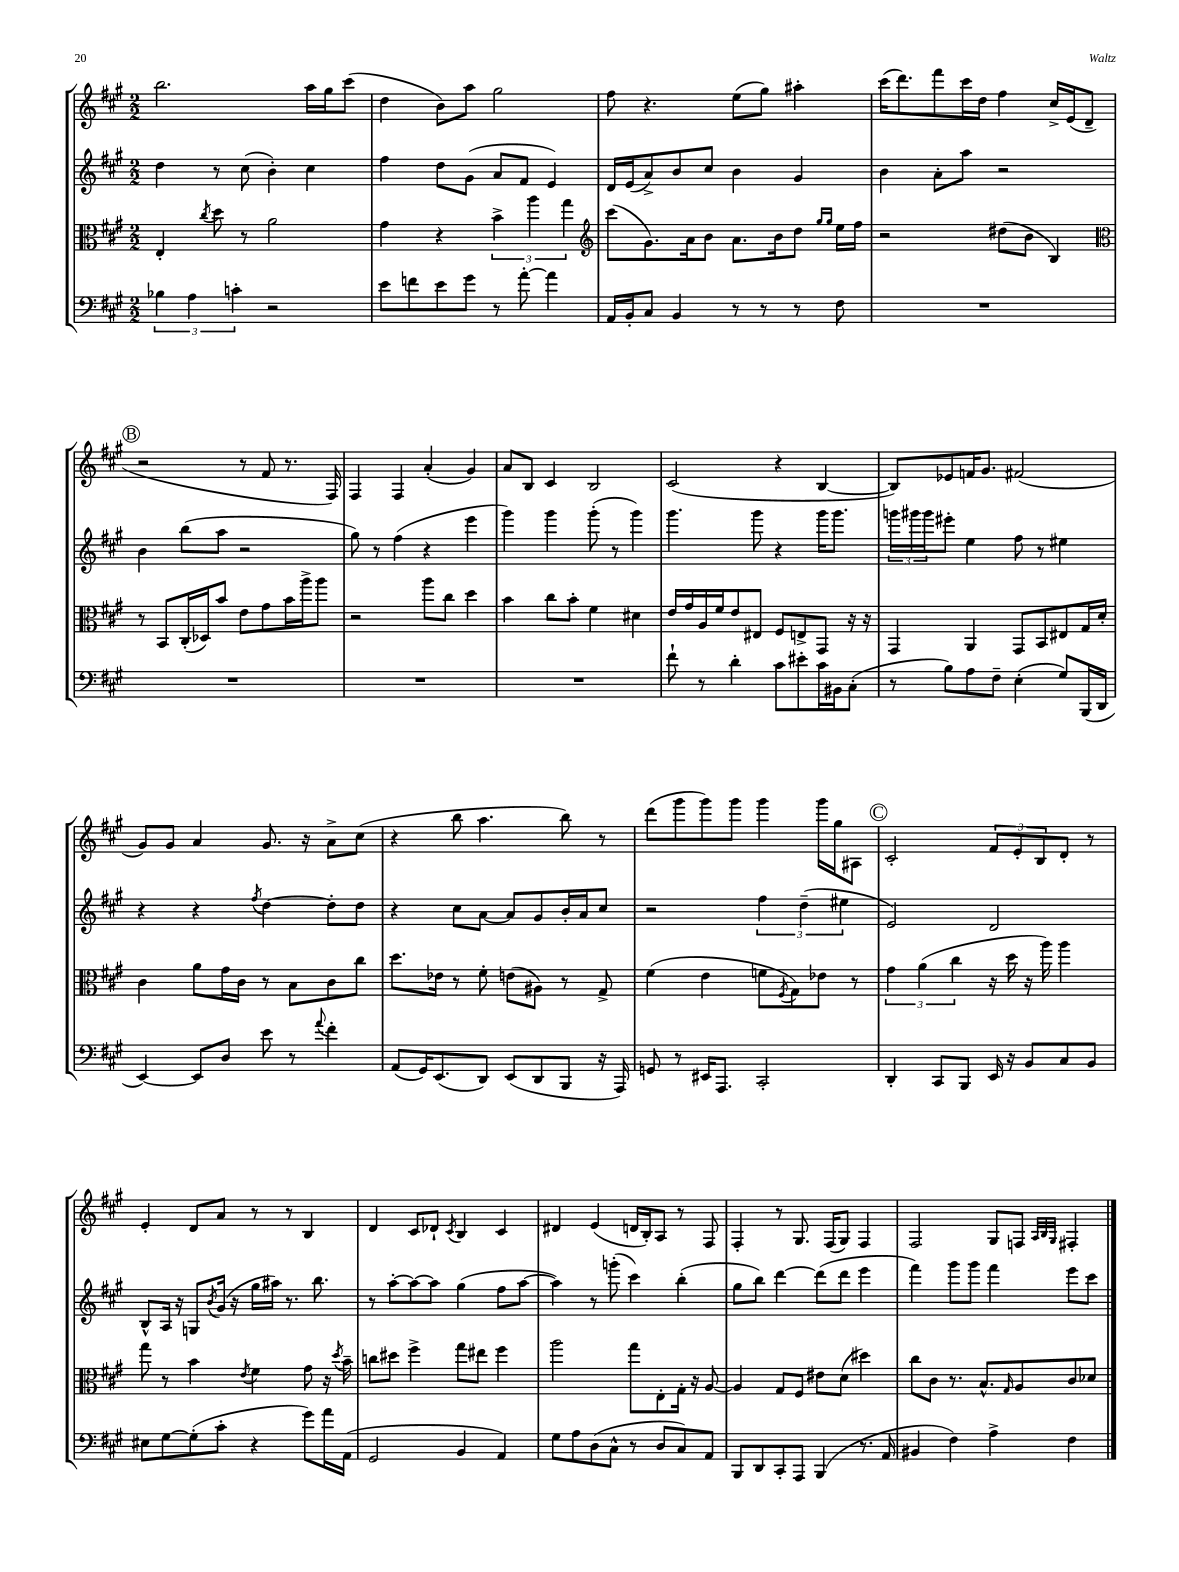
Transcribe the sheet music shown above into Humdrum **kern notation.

**kern	**kern	**kern	**kern
*staff4	*staff3	*staff2	*staff1
*clefF4	*clefC3	*clefG2	*clefG2
*k[f#c#g#]	*k[f#c#g#]	*k[f#c#g#]	*k[f#c#g#]
*M2/2	*M2/2	*M2/2	*M2/2
6B-	4E'	4dd	2.bb
6A	.	.	.
.	8qcc#	.	.
.	8dd	8r	.
6c'	.	.	.
.	8r	(8cc#	.
2r	2a	4b')	.
.	.	4cc#	16aa
.	.	.	16gg#
.	.	.	(8ccc#
=	=	=	=
8e	4g#	4ff#	4dd
8f	.	.	.
8e	4r	8dd	8b)
8g#	.	(8g#	8aa
8r	6b^	8a	2gg#
[8a'	.	8f#	.
.	6aa	.	.
4a]	.	4e)	.
.	6gg#	.	.
=	=	=	=
*	*clefG2	*	*
16AA	(8ccc#	16d	8ff#
16BB'	.	(16e	.
8C#	8.g#)	8a^)	4.r
4BB	.	8b	.
.	16a	.	.
.	8b	8cc#	.
8r	8.a	4b	(8ee
8r	.	.	8gg#)
.	16b	.	.
8r	8dd	4g#	4aa#'
.	16qqgg#	.	.
.	16qqgg#	.	.
8F#	16ee	.	.
.	16ff#	.	.
=	=	=	=
1r	2r	4b	(16ccc#
.	.	.	8.ddd)
.	.	8a'	8fff#
.	.	8aa	16ccc#
.	.	.	16dd
.	(8dd#	2r	4ff#
.	8b	.	.
.	4B)	.	16cc#^
.	.	.	(16e
.	.	.	8d~
=	=	=	=
*	*clefC3	*	*
1r	8r	4b	2r
.	8BB	.	.
.	(16C#'	(8bb	.
.	16D-)	.	.
.	8b	8aa	.
.	8e	2r	8r
.	8g#	.	8f#
.	16b	.	8.r
.	16aa^	.	.
.	8aa	.	.
.	.	.	16F#)
=	=	=	=
1r	2r	8gg#)	4F#
.	.	8r	.
.	.	(4ff#	4F#
.	8aa	4r	(4a'
.	8cc#	.	.
.	4dd	4eee	4g#)
=	=	=	=
1r	4b	4ggg#)	8a
.	.	.	8B
.	8cc#	4ggg#	4c#
.	8b'	.	.
.	4f#	(8ggg#'	2B
.	.	8r	.
.	4d#	4ggg#)	.
=	=	=	=
8f#`	16e	4.ggg#	(2c#
.	16g#	.	.
8r	16A	.	.
.	16f#	.	.
4d'	8e	.	.
.	8E#	8ggg#	.
8c#	8F#	4r	4r
8e#'	8E^	.	.
16c#	8GG#	16ggg#	[4B
16BB#	.	8.ggg#	.
(8C#'	16r	.	.
.	16r	.	.
=	=	=	=
8r	4GG#	24ggg	8B])
.	.	24ggg#	.
.	.	24ggg#	.
8B)	.	8eee#'	8e-
8A	4AA	4ee	16f
.	.	.	8.g#
8F#~	.	.	.
(4E'	8GG#	8ff#	(2f#
.	8BB	8r	.
8G#)	8E#	4ee#	.
(16BBB	16G#	.	.
16DD	16d'	.	.
=	=	=	=
[4EE)	4c#	4r	8g#)
.	.	.	8g#
8EE]	8a	4r	4a
8D	16g#	.	.
.	16c#	.	.
.	.	8qff#	.
8e	8r	[4dd	8.g#
8r	8B	.	.
.	.	.	16r
8qqa	.	.	.
4f#'	8c#	8dd']	8a^
.	8cc#	8dd	(8cc#
=	=	=	=
(8AA	8.dd	4r	4r
16GG#)	.	.	.
(8.EE	16e-	.	.
.	8r	8cc#	8bb
8DD)	8f#'	[8a	4.aa
(8EE	(8e	8a]	.
8DD	8A#)	8g#	.
8BBB	8r	16b'	8bb)
.	.	16a	.
16r	8G#^	8cc#	8r
16AAA)	.	.	.
=	=	=	=
8GG	(4f#	2r	(8ddd
8r	.	.	8ggg#
16EE#	4e	.	8ggg#)
8.AAA	.	.	.
.	.	.	8ggg#
2CC#'	8f	6ff#	4ggg#
.	8qF#	.	.
.	8G#)	.	.
.	.	(6dd~	.
.	8e-	.	16ggg#
.	.	.	16gg#
.	.	6ee#	.
.	8r	.	8A#
=	=	=	=
4DD'	6g#	2e)	2c#'
.	(6a	.	.
8CC#	.	.	.
.	6cc#	.	.
8BBB	.	.	.
16EE	16r	2d	12f#
16r	16dd	.	.
.	.	.	12e'
8BB	16r	.	.
.	.	.	12B
.	16aa)	.	.
8C#	4aa	.	8d'
8BB	.	.	8r
=	=	=	=
8E#	8gg#	8B^^	4e'
[8G#	8r	16A	.
.	.	16r	.
(8G#']	4b	8G	8d
.	.	8qb	.
8c#'	.	(16g#	8a
.	.	16r	.
.	8qe	.	.
4r	4f#	16gg#	8r
.	.	16aa#)	.
.	.	8.r	8r
8g#)	8g#	.	4B
.	.	8.bb	.
16a	16r	.	.
.	8qdd	.	.
(16AA	16b~	.	.
=	=	=	=
2GG#	8cc	8r	4d
.	8dd#	[8aa'	.
.	4ff#^	8aa_	8c#
.	.	8aa]	8d-`
.	.	.	8qc#
4BB	8gg#	(4gg#	4B
.	8ee#	.	.
4AA)	4ff#	8ff#	4c#
.	.	[8aa	.
=	=	=	=
8G#	2aa	4aa])	4d#
8A	.	.	.
(8D	.	8r	(4e
8C#^^	.	(8ggg'	.
8r	8gg#	4ccc#)	16d
.	.	.	16B')
8D	8E'	.	8A
8C#)	16G#'	(4bb'	8r
.	16r	.	.
8AA	[8A	.	8F#
=	=	=	=
8BBB	4A]	8gg#	4F#'
8DD	.	8bb)	.
8CC#'	8G#	[4ddd	8r
8AAA	8F#	.	8.G#
(4BBB	8e#	(8ddd]	.
.	.	.	(16F#
.	(8d	8ddd	8G#)
8.r	4dd#)	4eee	4F#
16AA	.	.	.
=	=	=	=
4BB#	8cc#	4fff#)	2F#
.	8c#	.	.
4F#)	8.r	8ggg#	.
.	.	8ggg#	.
.	8.B^^	.	.
4A^	.	4fff#	8G#
.	16qqG#	.	.
.	8A	.	8F
.	.	.	32qqA
.	.	.	32qqB
.	.	.	32qqG#
4F#	8c#	8eee	4F#'
.	8d-	8ccc#	.
==	==	==	==
*-	*-	*-	*-
